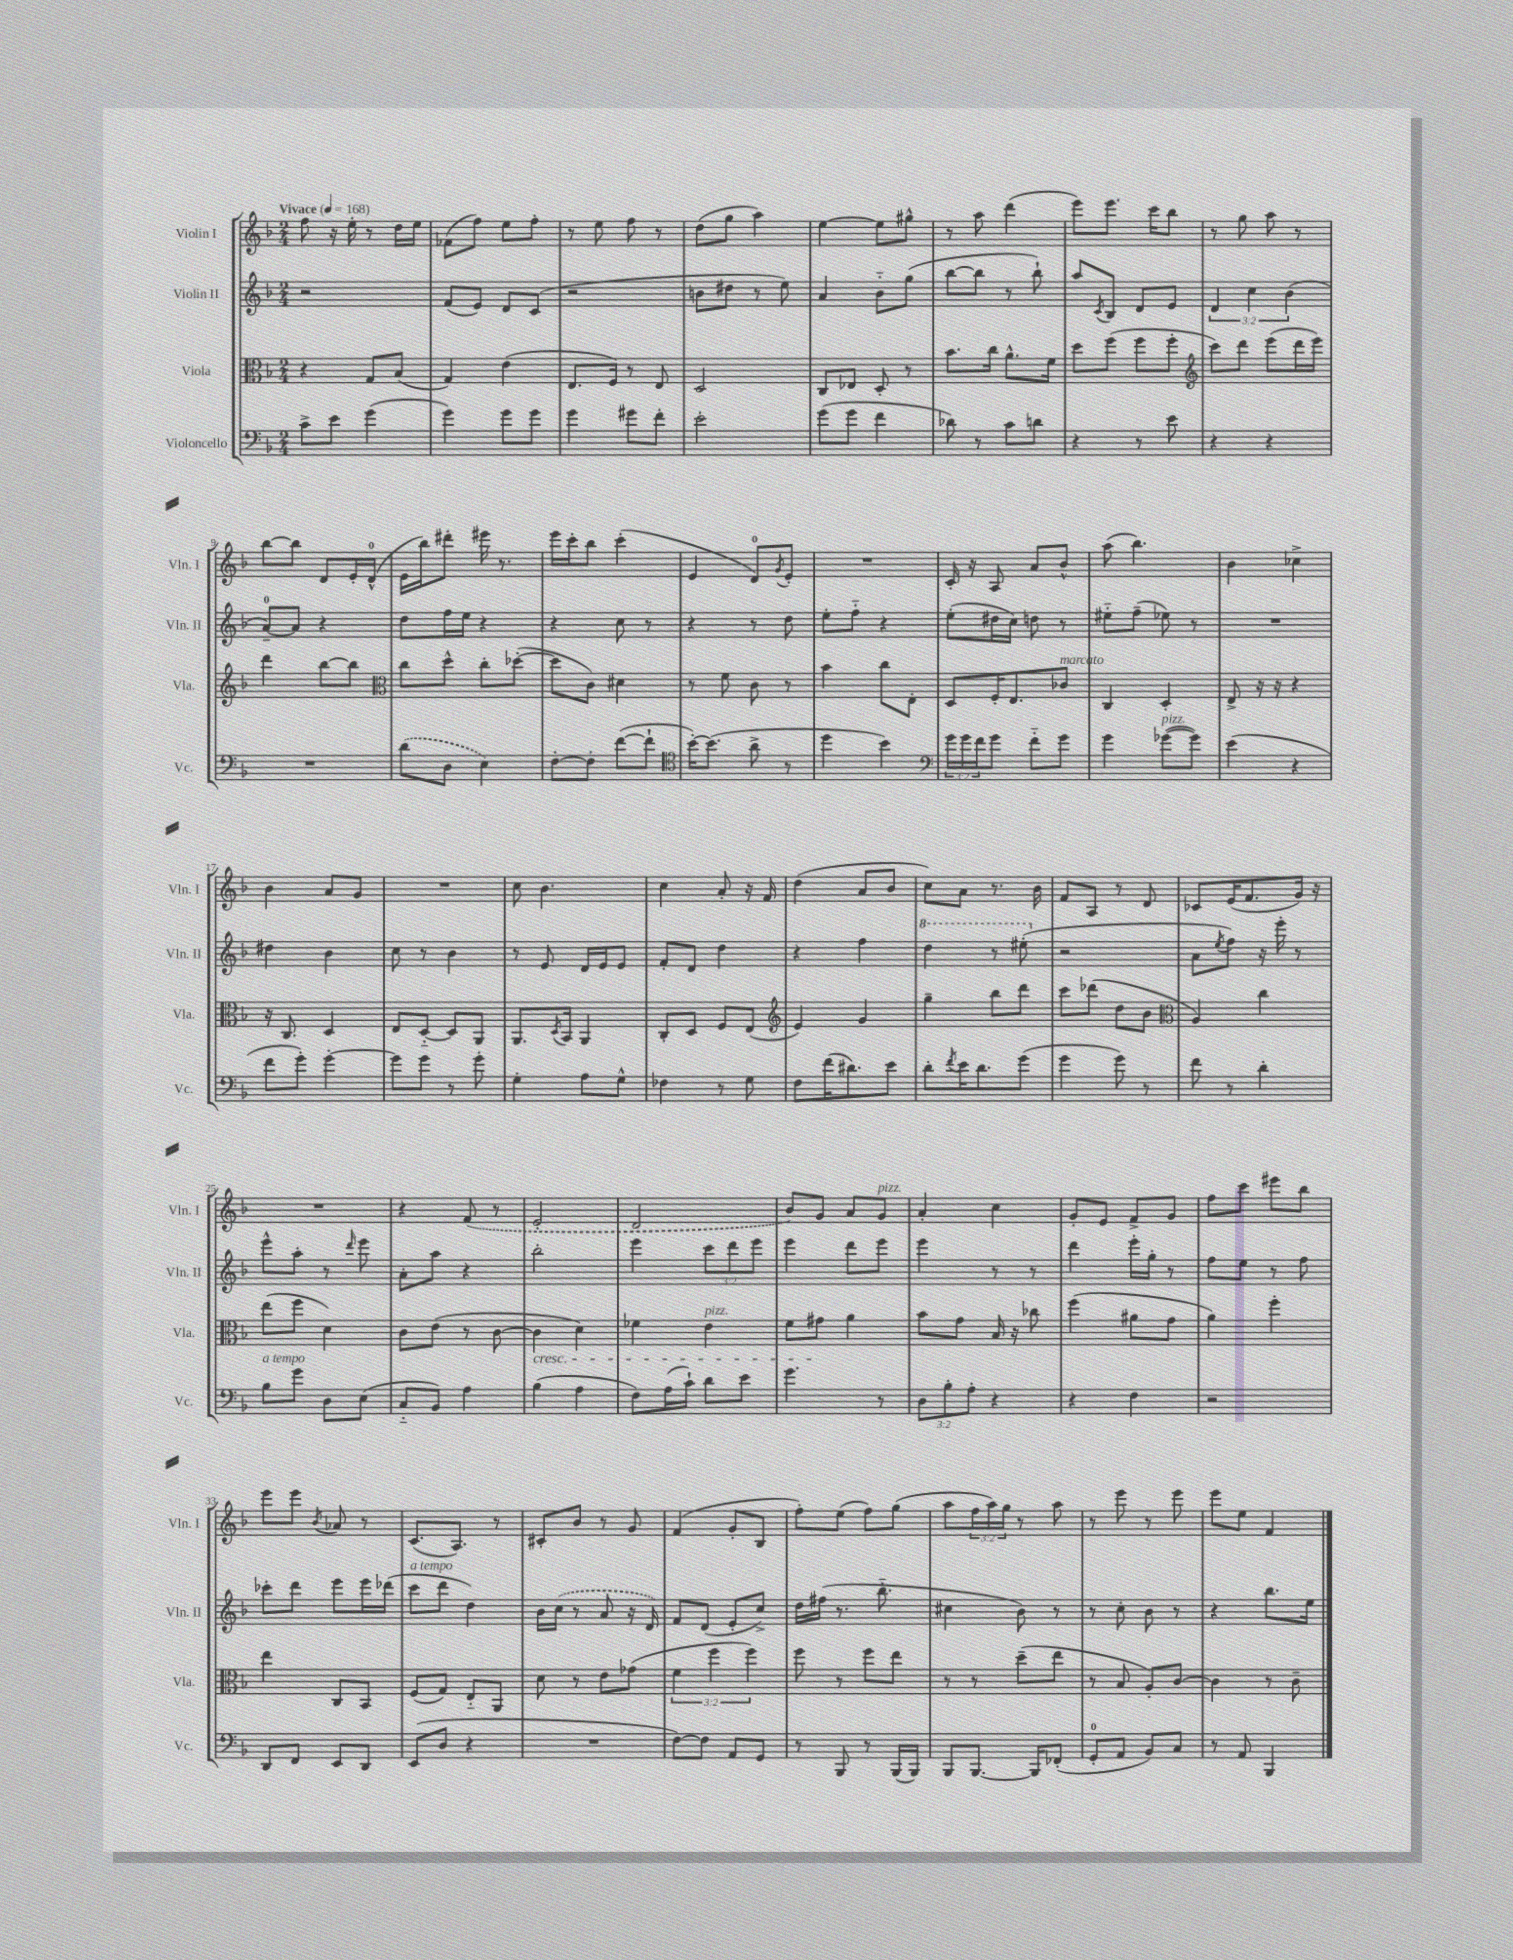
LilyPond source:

<<
\new StaffGroup <<
\new Staff = "s0" \with { instrumentName = "Violin I" shortInstrumentName = "Vln. I" } {
    \clef treble \key f \major \numericTimeSignature \time 2/4 \override Staff.TupletNumber.text = #tuplet-number::calc-fraction-text \tempo "Vivace" 4 = 168
    f''8 r16 e''16-. r8 d''16 e''16 |
    fes'8( f''8) e''8 f''8-. |
    r8 e''8 f''8 r8 |
    d''8( g''8 a''4) |
    e''4~ e''8 gis''8-^ |
    r8 a''8 d'''4( |
    e'''8) e'''8. c'''16 bes''8 |
    r8 g''8 a''8 r8 |
    bes''8~ bes''8 d'8 e'16-. d'16-0-^( |
    e'16 bes''16) dis'''8-. eis'''16 r8. |
    e'''16 c'''16-. bes''8 c'''4-.( |
    e'4 d'8-0) \acciaccatura { g'8 } e'8-. |
    R2 |
    c'16-. r16 a8 a'8 bes'8-^ |
    a''8( bes''4.) |
    bes'4 ces''4-> |
    bes'4 a'8 g'8 |
    R2 |
    c''8 bes'4. |
    c''4 a'8-. r16 f'16 |
    d''4( a'8 bes'8 |
    c''8) a'8 r8. bes'16 |
    f'8 a8 r8 d'8 |
    ces'8 e'16( f'8. g'16) r16 |
    R2 |
    r4 \once \slurDashed f'8( r8 |
    e'2-. |
    d'2 |
    bes'8) g'8 a'8 g'8^\markup { \italic "pizz." } |
    a'4-. c''4 |
    g'8-. e'8 f'8-> g'8 |
    f''8 c'''8 eis'''8 bes''8 |
    e'''8 e'''8 \acciaccatura { bes'8 } aes'8 r8 |
    c'8.( a8.) r8 |
    cis'8-. bes'8 r8 g'8 |
    f'4( g'8-. bes8 |
    f''8-.) e''8( f''8) g''8( |
    a''8 \tuplet 3/2 { f''16 a''16) g''16 } r8 a''8 |
    r8 e'''8 r8 e'''8 |
    e'''8 e''8 f'4 \bar "|." |
}
\new Staff = "s1" \with { instrumentName = "Violin II" shortInstrumentName = "Vln. II" } {
    \clef treble \key f \major \numericTimeSignature \time 2/4 \override Staff.TupletNumber.text = #tuplet-number::calc-fraction-text
    r2 |
    f'8( e'8) d'8 c'8( |
    r2 |
    b'8 dis''8 r8 e''8) |
    a'4 bes'8-_ g''8( |
    bes''8~ bes''8 r8 bes''8-!) |
    a''8 \acciaccatura { c'8 } bes8 d'8 e'8 |
    \tuplet 3/2 { d'4 c''4 bes'4( } |
    a'8-0~--) a'8 r4 |
    d''8 f''16 e''16 r4 |
    r4 c''8 r8 |
    r4 r8 d''8 |
    e''8-. f''8-_ r4 |
    e''8-.( dis''16 c''16) d''8 r8 |
    eis''8-_ f''8--( ees''8) r8 |
    R2 |
    dis''4 bes'4 |
    c''8 r8 bes'4 |
    r8 e'8 d'16 e'16 e'8 |
    f'8-. d'8 d''4 |
    r4 f''4 |
    \ottava #1 d'''4 r8 eis'''8-.( \ottava #0 |
    r2 |
    a'8 \acciaccatura { e''8 } f''8) r16 e'''16-. r8 |
    e'''8-^ a''8-. r8 \grace { d'''16 } e'''8 |
    a'8-. a''8 r4 |
    bes''2-. |
    e'''4 \tuplet 3/2 { c'''8 d'''8 e'''8 } |
    e'''4 d'''8 e'''8 |
    e'''4 r8 r8 |
    d'''4 e'''16-. g''16-. r8 |
    f''8 e''8 r8 f''8 |
    ces'''8-. d'''8 e'''8 e'''16 des'''16( |
    c'''8^\markup { \italic "a tempo" } d'''8 d''4) |
    bes'16 \once \slurDashed c''16( r8 a'8 r16 d'16) |
    f'8 d'8( e'8-. c''8->) |
    d''16 fis''16( r8. bes''8.-_ |
    cis''4 bes'8) r8 |
    r8 c''8-. bes'8 r8 |
    r4 bes''8. e''16 \bar "|." |
}
\new Staff = "s2" \with { instrumentName = "Viola" shortInstrumentName = "Vla." } {
    \clef alto \key f \major \numericTimeSignature \time 2/4 \override Staff.TupletNumber.text = #tuplet-number::calc-fraction-text
    r4 g8 bes8( |
    g4) e'4( |
    e8. f16) r8 e8 |
    d2 |
    c8 ees8 d8-. r8 |
    bes'8. c''16 a'8.-^ f'16 |
    d''8 f''8( f''8 f''8-. |
    \clef treble c'''8) d'''8 e'''8( d'''16 e'''16) |
    d'''4 bes''8~ bes''8 |
    \clef alto c''8 d''8-^ c''8-. des''8~-.( |
    des''8 c'8) dis'4 |
    r8 f'8 c'8 r8 |
    bes'4 c''8 e8-. |
    d8 f16-. e8. ces'8^\markup { \italic "marcato" } |
    c4 d4-. |
    e8-> r16 r16 r4 |
    r16 c8. d4 |
    e8 d8~-_ d8 a,8 |
    a,8. \acciaccatura { d8 } bes,16 a,4 |
    c8-. d8 f8 e8( |
    \clef treble e'4) g'4 |
    g''4-- bes''8 d'''8 |
    c'''8 des'''8( d''8 bes'8 |
    \clef alto a4) c''4 |
    e''8( f''8 d'4) |
    c'8 e'8( r8 c'8~ |
    c'4\cresc d'4) |
    fes'4 e'4^\markup { \italic "pizz." } |
    f'8 gis'8\! a'4 |
    bes'8 g'8 bes16 r16 ces''8 |
    f''4( ais'8 g'8 |
    a'4) f''4-. |
    e''4 c8 bes,8 |
    f8( g8) e8-_ a,8 |
    d'8 r8 e'8 ges'8( |
    \tuplet 3/2 { f'4 f''4 f''4) } |
    f''8 r8 f''8 e''8 |
    r8 r8 d''8--( e''8 |
    r8 bes8 a8-.) c'8~ |
    c'4 r8 c'8-- \bar "|." |
}
\new Staff = "s3" \with { instrumentName = "Violoncello" shortInstrumentName = "Vc." } {
    \clef bass \key f \major \numericTimeSignature \time 2/4 \override Staff.TupletNumber.text = #tuplet-number::calc-fraction-text
    c'8-> e'8 g'4( |
    g'4) g'8 g'8 |
    g'4 gis'8 f'8-. |
    e'2-. |
    g'8( g'8 f'4 |
    des'8) r8 c'8 d'8 |
    r4 r8 e'8 |
    r4 r4 |
    R2 |
    \once \slurDashed d'8( d8 e4) |
    f8~-. f8-. f'8~( f'8-! |
    \clef tenor bes'16~-.) bes'8.( a'8-> r8 |
    d''4 bes'4) |
    \clef bass \tuplet 3/2 { g'16 g'16 f'16 } g'8 f'8-_ g'8 |
    g'4 ges'8~^\markup { \italic "pizz." }( ges'8) |
    e'4( r4 |
    f'8 g'8-.) g'4~-. |
    g'8 g'8 r8 g'8-. |
    g4-. a8 g8-^ |
    fes4 r8 g8 |
    f8 f'16( dis'8.) e'8 |
    d'8-. \acciaccatura { f'8 } e'16 d'8. g'8( |
    g'4 g'8) r8 |
    f'8 r8 d'4-. |
    bes8^\markup { \italic "a tempo" } g'8 d8 e8( |
    c8-_ bes,8) a4 |
    bes4( a4 |
    f8) a16( c'16-!) d'8 e'8 |
    g'4. r8 |
    \tuplet 3/2 { d8 bes8-. a8-. } r4 |
    r4 f4 |
    r2 |
    d,8 f,8 e,8 d,8 |
    e,8( d8 r4 |
    R2 |
    f8~) f8 a,8 g,8 |
    r8 bes,,8 r8 bes,,16( bes,,16) |
    bes,,8 bes,,8.~ bes,,16 fes,8-.( |
    g,8-0-. a,8 bes,8) c8 |
    r8 a,8 bes,,4 \bar "|." |
}
>>
>>
